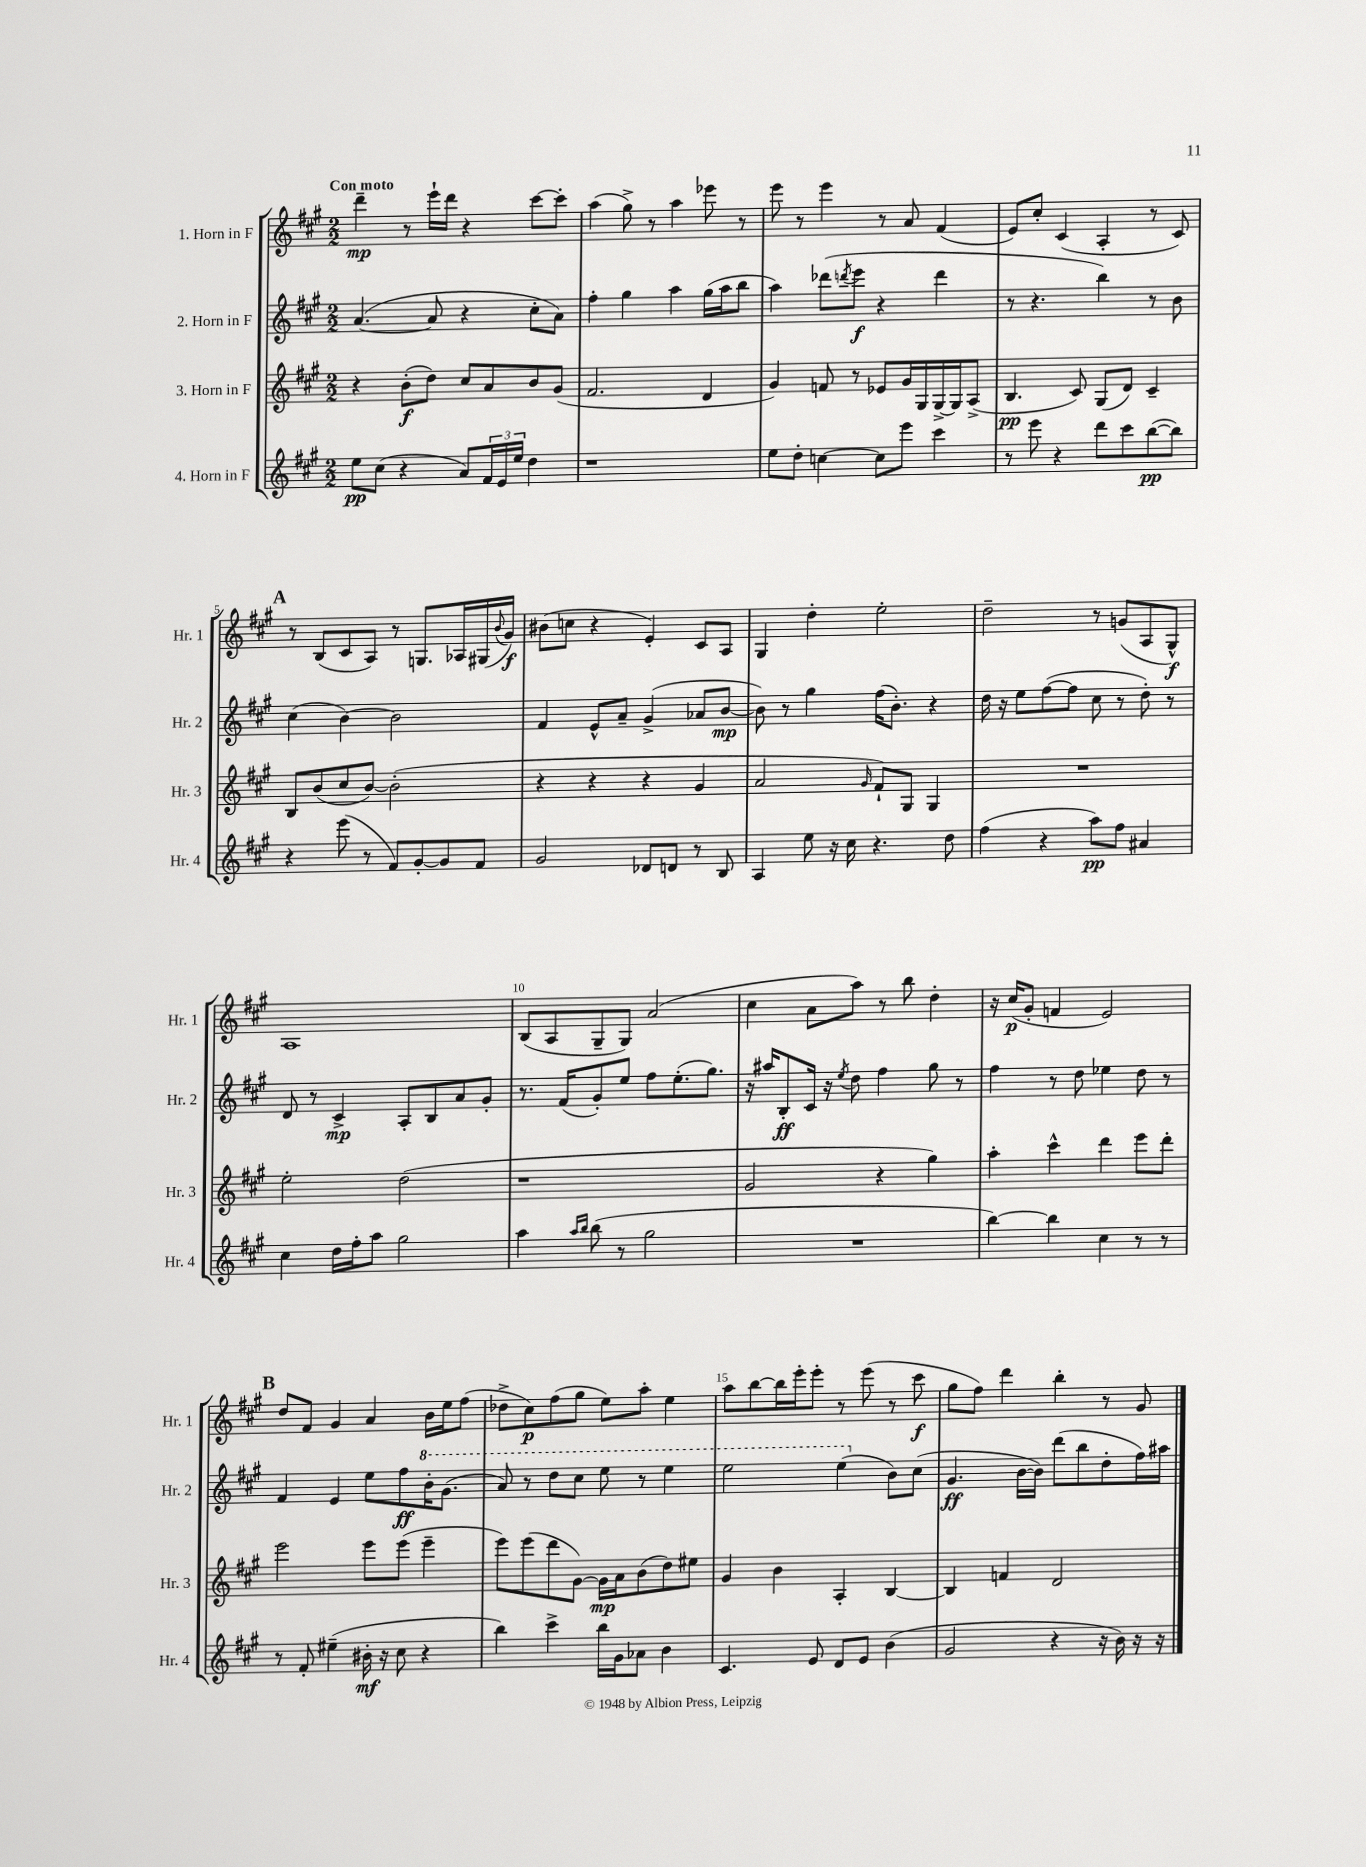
<<
\new StaffGroup <<
\new Staff = "s0" \with { instrumentName = "1. Horn in F" shortInstrumentName = "Hr. 1" } {
    \clef treble \key a \major \numericTimeSignature \time 2/2 \tempo "Con moto"
    d'''4--\mp r8 e'''16-! d'''16 r4 cis'''8~ cis'''8-. |
    a''4( gis''8->) r8 a''4 ees'''8 r8 |
    e'''8 r8 e'''4 r8 a'8 fis'4( |
    e'8) cis''8-. cis'4( a4-. r8 cis'8) |
    \mark \markup { \bold "A" } r8 b8( cis'8 a8) r8 g8. aes16 gis16( \appoggiatura { b'8 } gis'16\f) |
    bis'8( c''8 r4 e'4-.) cis'8 a8 |
    gis4 d''4-. e''2-. |
    d''2-- r8 g'8( a8 gis8-^\f) |
    a1 |
    b8( a8 gis8-- gis8) a'2( |
    cis''4 a'8 a''8) r8 b''8 d''4-. |
    r16 cis''16\p( gis'8-. f'4 e'2) |
    \mark \markup { \bold "B" } d''8 fis'8 gis'4 a'4 b'16 e''16 fis''8( |
    des''8-> cis''8\p) fis''8( gis''8 e''8) a''8-. e''4 |
    a''8 b''8~ b''16 e'''16-. e'''8-. r8 e'''8( r8 cis'''8\f |
    gis''8 fis''8) d'''4 b''4-. r8 gis'8 \bar "|." |
}
\new Staff = "s1" \with { instrumentName = "2. Horn in F" shortInstrumentName = "Hr. 2" } {
    \clef treble \key a \major \numericTimeSignature \time 2/2
    a'4.~( a'8 r4 cis''8-. a'8) |
    fis''4-. gis''4 a''4 gis''16( a''16 b''8 |
    a''4) des'''8( \acciaccatura { d'''8 } e'''8\f r4 d'''4 |
    r8 r4. b''4) r8 b'8 |
    \mark \markup { \bold "A" } cis''4( b'4~) b'2 |
    fis'4 e'8-^ a'8-- gis'4->( aes'8 b'8~\mp |
    b'8) r8 gis''4 fis''16( b'8.-.) r4 |
    d''16 r16 e''8 fis''8~( fis''8 cis''8 r8 d''8-.) r8 |
    d'8 r8 cis'4->\mp a8-. b8 a'8 gis'8-. |
    r8. fis'16( gis'8-.) e''8 fis''8 e''8.-.( gis''8.) |
    r16 ais''16 b8-.\ff cis'16 r16 \acciaccatura { e''8 } d''8 fis''4 gis''8 r8 |
    fis''4 r8 d''8 ees''4 d''8 r8 |
    \mark \markup { \bold "B" } fis'4 e'4 e''8 fis''8\ff \ottava #1 b''16-. gis''8.( |
    a''8) r8 d'''8 cis'''8 e'''8 r8 e'''4 |
    e'''2 e'''4( \ottava #0 b'8) cis''8( |
    gis'4.\ff b'16~ b'16) d'''8( b''8 d''8-. fis''16) ais''16 \bar "|." |
}
\new Staff = "s2" \with { instrumentName = "3. Horn in F" shortInstrumentName = "Hr. 3" } {
    \clef treble \key a \major \numericTimeSignature \time 2/2
    r4 b'8-.\f( d''8) cis''8 a'8 b'8 gis'8( |
    fis'2. d'4 |
    gis'4) f'8 r8 ees'8 gis'16 gis16 gis16~-> gis16 a8->( |
    b4.\pp cis'8) gis8( d'8) cis'4-- |
    \mark \markup { \bold "A" } b8 b'8( cis''8 b'8~) b'2-.( |
    r4 r4 r4 gis'4 |
    a'2 \grace { gis'16 } fis'8-!) gis8 gis4 |
    R1 |
    e''2-. d''2( |
    r1 |
    gis'2 r4 gis''4) |
    a''4-. cis'''4-^ d'''4 e'''8 d'''8-. |
    \mark \markup { \bold "B" } e'''2 e'''8 e'''8( e'''4-- |
    e'''8) e'''8( d'''8 gis'8~) gis'16\mp a'16 b'8( d''8) eis''8 |
    gis'4 b'4 a4-. b4~ |
    b4 f'4 d'2 \bar "|." |
}
\new Staff = "s3" \with { instrumentName = "4. Horn in F" shortInstrumentName = "Hr. 4" } {
    \clef treble \key a \major \numericTimeSignature \time 2/2
    e''8\pp cis''8( r4 a'8) \tuplet 3/2 { fis'16 e'16 e''16 } d''4 |
    r1 |
    e''8 d''8-. c''4~ c''8 e'''8 cis'''4 |
    r8 e'''8 r4 d'''8 cis'''8 b''8~\pp( b''8) |
    \mark \markup { \bold "A" } r4 e'''8( r8 fis'8) gis'8~-. gis'8 fis'8 |
    gis'2 des'8 d'8 r8 b8 |
    a4 e''8 r16 cis''16 r4. d''8 |
    fis''4( r4 a''8\pp) fis''8 ais'4 |
    cis''4 d''16 fis''16-. a''8 gis''2 |
    a''4 \grace { a''16 b''16 } b''8( r8 gis''2 |
    R1 |
    b''4~) b''4 cis''4 r8 r8 |
    \mark \markup { \bold "B" } r8 fis'8-. eis''4--( bis'16-.\mf r16 cis''8 r4 |
    b''4) cis'''4-> b''16 gis'16 aes'8 b'4 |
    cis'4. e'8 d'8 e'8 b'4( |
    gis'2 r4 r16 b'16) r16 r16 \bar "|." |
}
>>
>>
\layout { \context { \Score \override BarNumber.break-visibility = ##(#f #t #t) barNumberVisibility = #(every-nth-bar-number-visible 5) } }
